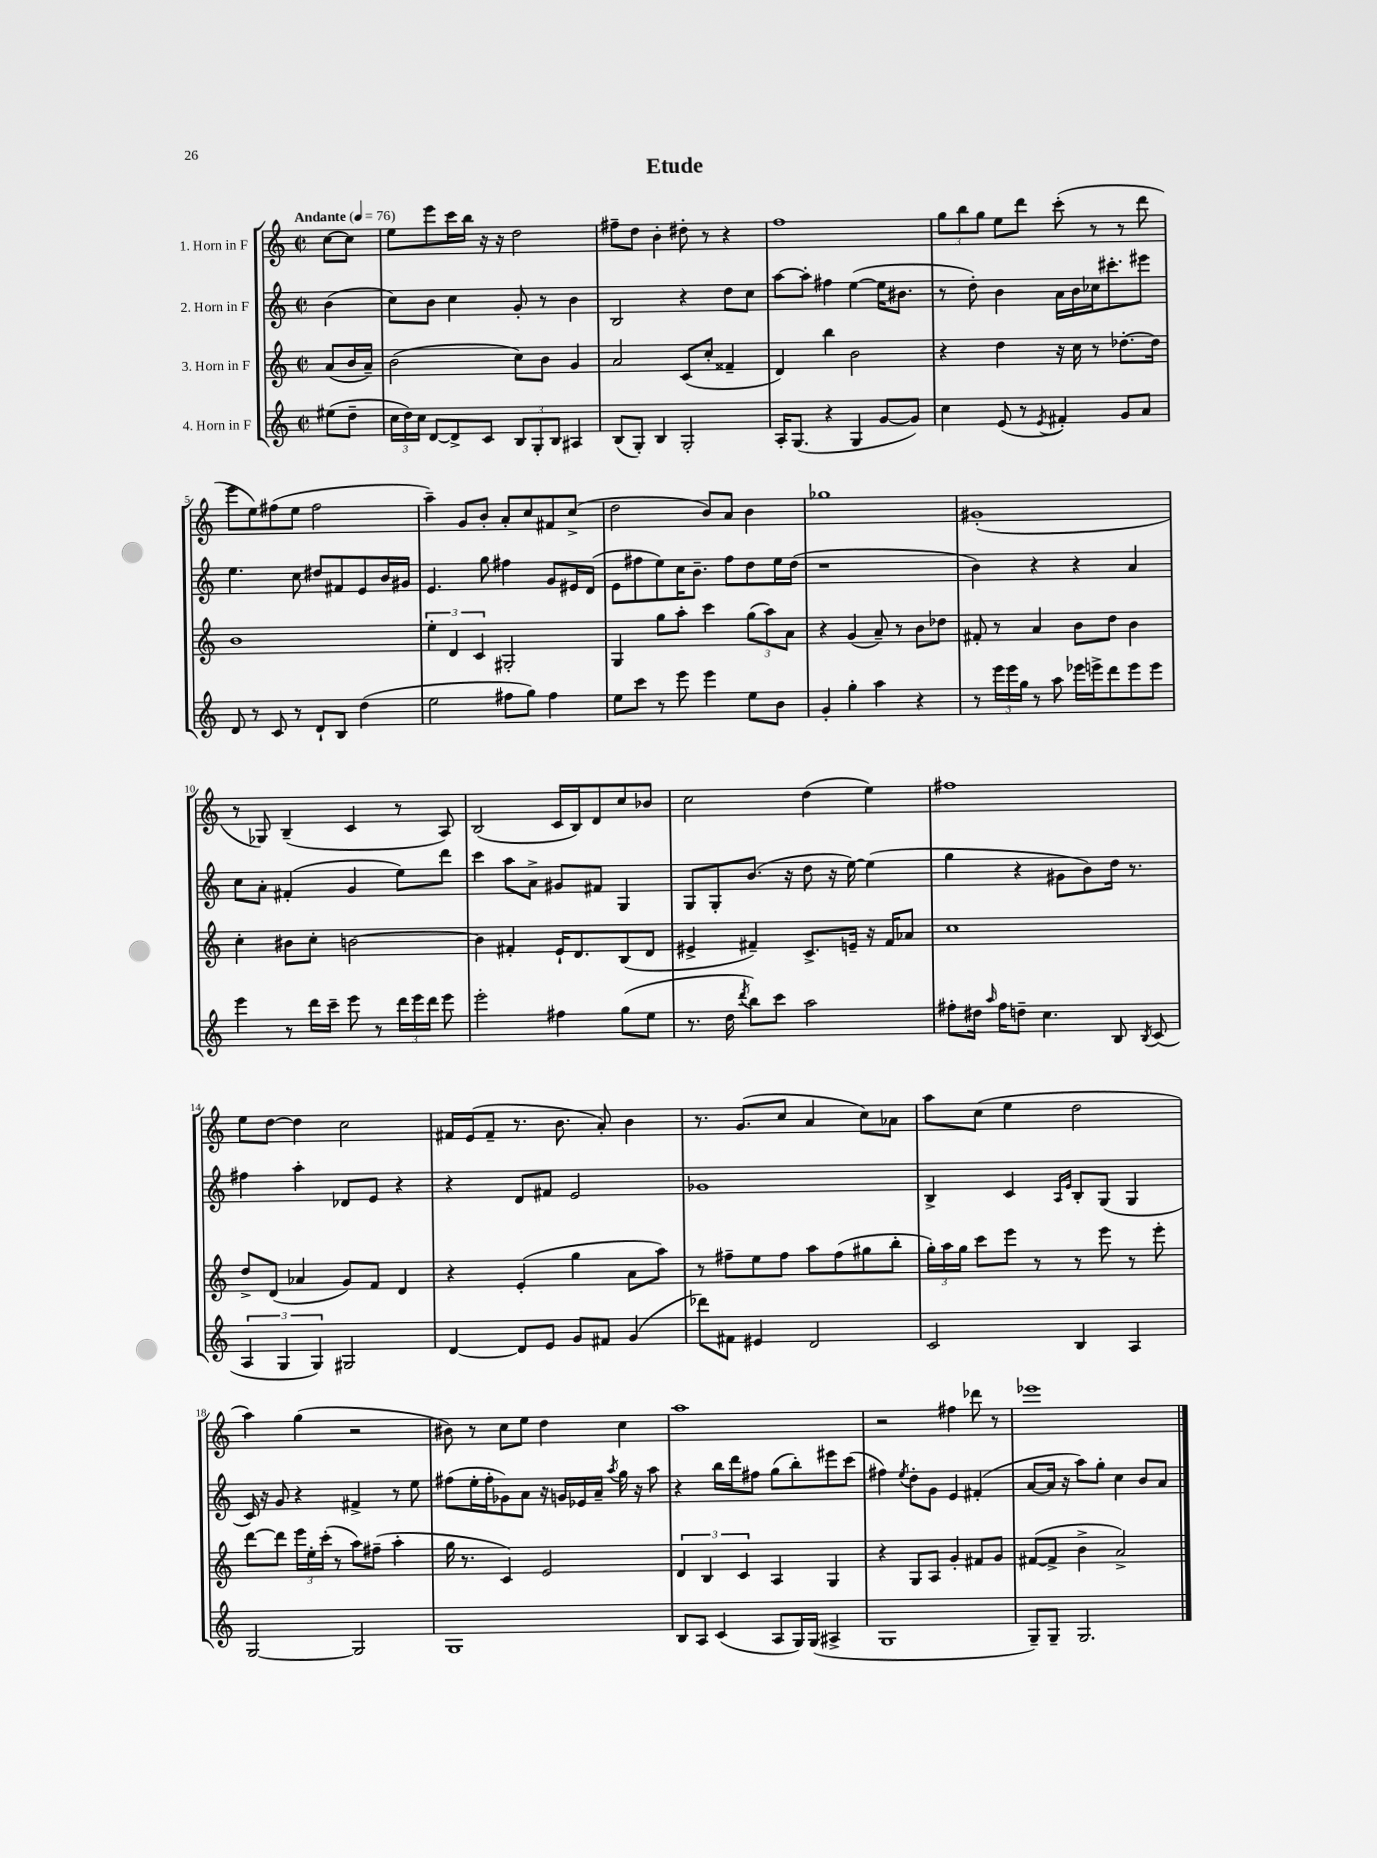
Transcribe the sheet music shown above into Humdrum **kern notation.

**kern	**kern	**kern	**kern
*staff4	*staff3	*staff2	*staff1
*clefG2	*clefG2	*clefG2	*clefG2
*k[]	*k[]	*k[]	*k[]
*M2/2	*M2/2	*M2/2	*M2/2
*met(c|)	*met(c|)	*met(c|)	*met(c|)
*MM76	*MM76	*MM76	*MM76
(8ee#	(8a	(4b	[8cc
8dd~	16b	.	8cc]
.	16a~)	.	.
=	=	=	=
24cc	(2b	8cc)	8ee
24dd)	.	.	.
24cc	.	.	.
[8d	.	8b	8eee
8d^]	.	4cc	16ccc
.	.	.	16bb
8c	.	.	16r
.	.	.	16r
12B	8cc)	8g'	2dd
12G'	.	.	.
.	8b	8r	.
12B	.	.	.
4A#	4g	4b	.
=	=	=	=
(8B	2a	2B	8ff#~
8G')	.	.	8dd
4B	.	.	4b'
2G'	(8c	4r	8dd#'
.	8cc'	.	8r
.	4f##~	8dd	4r
.	.	8cc	.
=	=	=	=
16A'	4d)	[8aa	1ff
(8.G	.	.	.
.	.	8aa']	.
4r	4bb	4ff#	.
4G	2b	([4ee	.
[8g	.	16ee]	.
.	.	8.b#	.
8g])	.	.	.
=	=	=	=
4cc	4r	8r	12gg
.	.	.	12bb
.	.	8dd')	.
.	.	.	12gg
(8e	4dd	4b	8ee
8r	.	.	8ddd
8qe	.	.	.
4f#')	16r	16a	(8ccc'
.	16cc	16b	.
.	8r	16cc-	8r
.	.	8.ccc#'	.
8g	[8.dd-'	.	8r
8a	.	8eee#	8ddd
.	16dd-]	.	.
=	=	=	=
8d	1b	4.ee	8eee
8r	.	.	8ee)
8c	.	.	(8ff#
8r	.	8cc	8ee
8d`	.	8dd#	2ff#
8B	.	8f#	.
(4dd	.	8e	.
.	.	16b	.
.	.	16g#	.
=	=	=	=
2ee	6ee'	4.e	4aa~)
.	6d	.	.
.	.	.	8g
.	6c	.	.
.	.	8gg	8b'
8ff#	2G#'	4ff#	8a'
8gg)	.	.	8cc
4ff#	.	8g	8f#
.	.	16e#	(8cc^
.	.	(16d	.
=	=	=	=
8ee	4G	8e	2dd
8ccc	.	8ff#	.
8r	8gg	8ee)	.
8eee	8aa'	16cc	.
.	.	8.b~	.
4eee	4ccc	.	8b)
.	.	8ff#	8a
8ee	(12gg	8dd	4b
.	12aa)	.	.
8b	.	16ee	.
.	12a	.	.
.	.	(16dd	.
=	=	=	=
4g'	4r	1r	1gg-
4gg'	(4g	.	.
4aa	8a~)	.	.
.	8r	.	.
4r	8b	.	.
.	8dd-	.	.
=	=	=	=
8r	8f#'	4b)	(1g#'
24eee	8r	.	.
24eee	.	.	.
24gg	.	.	.
8r	4a	4r	.
8aa	.	.	.
16eee-	8b	4r	.
16eee^	.	.	.
8ddd	8dd	.	.
8eee	4b	4a	.
8eee	.	.	.
=	=	=	=
4eee	4cc'	8cc	8r
.	.	8a'	8G-)
8r	8b#	(4f#'	(4B~
16ddd	8cc'	.	.
16ccc~	.	.	.
8eee	[2b	4g	4c
8r	.	.	.
24ddd	.	8ee)	8r
24eee	.	.	.
24ddd	.	.	.
8eee	.	8ddd	8A)
=	=	=	=
2eee'	4b]	4ccc	(2B
.	4f#'	8aa	.
.	.	8a^	.
4ff#	16e`	8g#	16c
.	8.d	.	16B)
.	.	8f#	8d
(8gg	(8B	4G	8cc
8ee	8d	.	8b-
=	=	=	=
8.r	4e#^	8G	2cc
.	.	8G'	.
16dd	.	.	.
8qddd	.	.	.
8bb)	4f#~)	(8.b	.
8ccc	.	.	.
.	.	16r	.
2aa	8.c^	8dd	(4dd
.	.	16r	.
.	16e~	[16ee)	.
.	16r	(4ee]	4ee)
.	16f#	.	.
.	8a-	.	.
=	=	=	=
8ff#'	1cc	4gg	1ff#
16dd#	.	.	.
16qqaa	.	.	.
16ff#	.	.	.
8dd~	.	4r	.
4.cc	.	.	.
.	.	8g#	.
.	.	8b)	.
8B	.	16dd	.
.	.	8.r	.
8qB	.	.	.
(8c	.	.	.
=	=	=	=
6A	8dd^	4ff#	8ee
.	(8d	.	[8dd
6G	.	.	.
.	4a-	4aa'	4dd]
6G)	.	.	.
2G#	8g)	8d-	2cc
.	8f	8e	.
.	4d	4r	.
=	=	=	=
[4d	4r	4r	16f#
.	.	.	(16e
.	.	.	8f#~
8d]	(4e'	8d	8.r
8e	.	8f#	.
.	.	.	8.b
8g	4gg	2e	.
8f#	.	.	8a')
(4g	8a	.	4b
.	8aa)	.	.
=	=	=	=
8ddd-)	8r	1g-	8.r
8f#	8ff#~	.	.
.	.	.	(8.g
4e#	8ee	.	.
.	8ff#	.	8cc
2d	8aa	.	4a
.	(8ff#	.	.
.	8gg#	.	8cc)
.	8bb'	.	8a-
=	=	=	=
2c	24gg')	4B^	8aa
.	24aa	.	.
.	24gg	.	.
.	8ccc	.	(8cc
.	8eee	4c	4ee
.	8r	.	.
.	.	16qqA	.
.	.	16qqe	.
4B	8r	8B'	2dd
.	8eee	(8G	.
4A	8r	4G	.
.	8eee'	.	.
=	=	=	=
[2G	[8ddd	16c)	4aa)
.	.	16r	.
.	8ddd]	8g	.
.	24eee	4r	(4gg
.	24ee'	.	.
.	(24ccc'	.	.
.	8r	.	.
2G]	8aa)	4f#^	2r
.	(8ff#~	.	.
.	4aa'	8r	.
.	.	8ee	.
=	=	=	=
1G	16gg	(8ff#	8b#)
.	8.r	.	.
.	.	16ee'	8r
.	.	16ff#'	.
.	4c)	8g-)	8cc
.	.	8a	8ee
.	2e	16r	4dd
.	.	16g	.
.	.	16e-	.
.	.	16a~	.
.	.	8qaa	.
.	.	16gg	4cc
.	.	16r	.
.	.	8aa	.
=	=	=	=
8B	6d	4r	1aa
8A	.	.	.
.	6B	.	.
(4c	.	16bb	.
.	.	16ddd	.
.	6c	.	.
.	.	8ff#	.
8A	4A	(8gg	.
16G)	.	8bb')	.
(16G	.	.	.
4A#^	4G	8eee#	.
.	.	(8ccc	.
=	=	=	=
1G	4r	4ff#)	2r
.	.	8qee	.
.	8G	8dd'	.
.	8A	8g	.
.	4g'	4e	4ff#
.	8f#	(4f#'	8ddd-
.	8g	.	8r
=	=	=	=
8G~)	([8f#	[8a	1eee-
8G~	8f#^]	16a]	.
.	.	16r	.
2.G	4b^	8aa)	.
.	.	8gg'	.
.	2a^)	4cc	.
.	.	8b	.
.	.	8a	.
==	==	==	==
*-	*-	*-	*-
